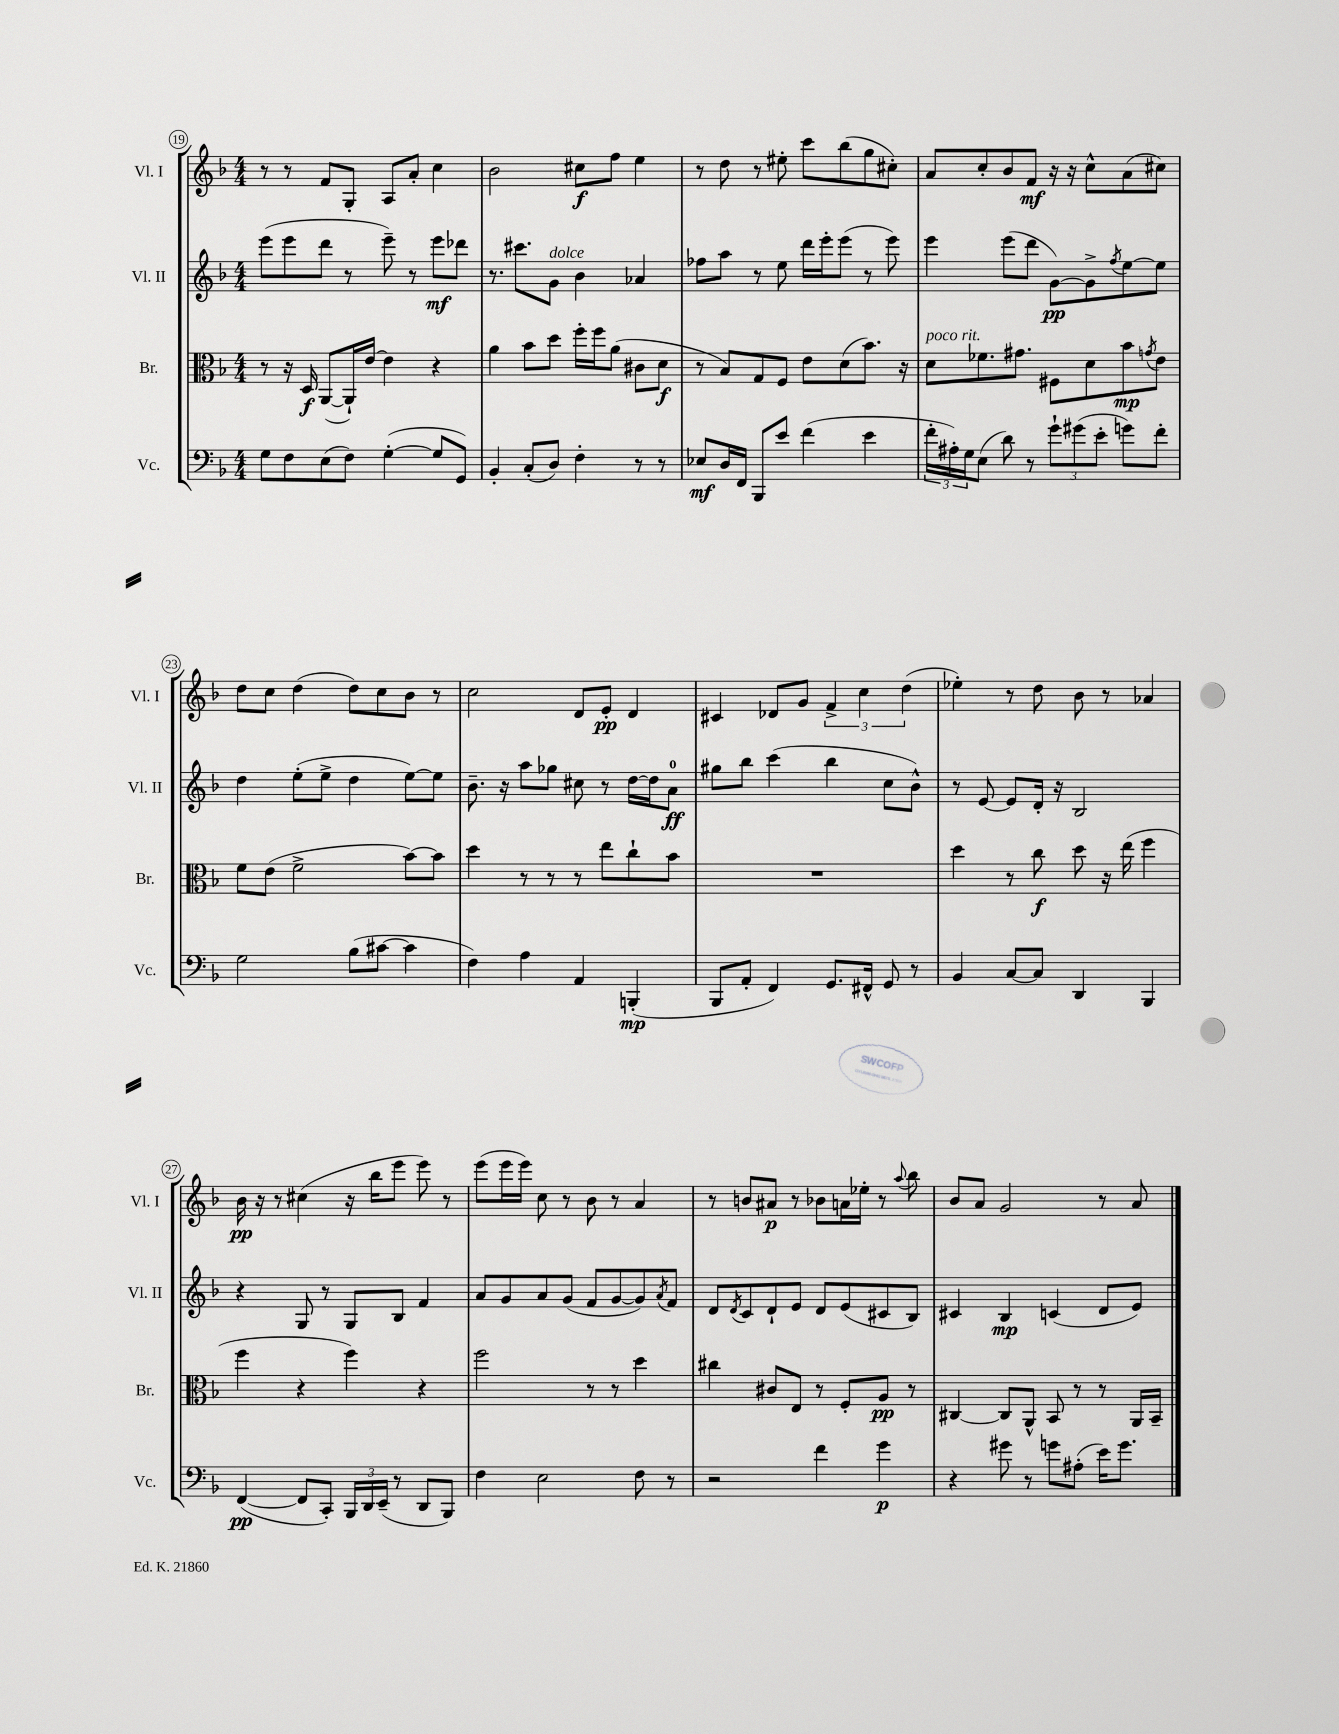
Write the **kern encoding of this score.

**kern	**kern	**kern	**kern
*staff4	*staff3	*staff2	*staff1
*clefF4	*clefC3	*clefG2	*clefG2
*k[b-]	*k[b-]	*k[b-]	*k[b-]
*M4/4	*M4/4	*M4/4	*M4/4
8G\L	8r	(8eee\L	8r
8F\	16r	8eee\	8r
.	16D/	.	.
(8E\	([8AA/L	8ddd\J	8f/L
8F\J)	16AA`/]L)	8r	8G'/J
.	[16e/JJ	.	.
([4G'\	4e\]	8eee~\)	8A/L
.	.	8r	8a'/J
8G/]L	4r	8eee\L	4cc\
8GG/J)	.	8ddd-\J	.
=	=	=	=
4BB-'/	4a\	8.r	2b-\
.	.	8.ccc#\L	.
(8C'/L	8b-\L	.	.
8D/J)	8dd\J	8g\J	.
4F'\	16ff'\LL	4b-\	8cc#\L
.	16ff\J	.	.
.	(8a\J	.	8ff\J
8r	8c#\L	4a-/	4ee\
8r	8d\J	.	.
=	=	=	=
8E-/L	8r	8ff-\L	8r
16D/L	8B-/L)	8aa\J	8dd\
16FF/JJ	.	.	.
8BBB-/L	8G/	8r	8r
8e/J	8F/J	8ee\	8ee#'\
(4f\	8e\L	16ddd\LL	8ccc\L
.	.	16eee'\J	.
.	(8d\	(8eee\J	(8bb-\
4e\	8.b-\J)	8r	8gg\
.	.	8eee\)	8cc#'\J)
.	16r	.	.
=	=	=	=
24f'\LL	8d\L	4eee\	8a/L
24A#'\)	.	.	.
24G\J	.	.	.
(8E\J	8.f-\	.	8cc'/
8d\)	.	(8eee\L	8b-/
.	8.g#\J	.	.
8r	.	8ddd\J	8f/J
12g`\L	8F#\L	[8g\L)	16r
.	.	.	16r
(12g#\	.	.	.
.	8d\	8g^\]	8cc^^\L
12e'\J	.	.	.
.	.	8qff/	.
8g\L)	8b-\	[8ee\	(8a\
.	8qg/	.	.
8f'\J	8e\J	8ee\]J	8cc#\J)
=	=	=	=
2G\	8f\L	4dd\	8dd\L
.	(8e\J	.	8cc\J
.	2f^\	(8ee'\L	(4dd\
.	.	8ee^\J	.
(8B-\L	.	4dd\	8dd\L)
[8c#\J	.	.	8cc\
4c#\]	[8b-\L)	[8ee\L)	8b-\J
.	8b-\]J	8ee\]J	8r
=	=	=	=
4F\)	4dd\	8.b-~\	2cc\
.	.	16r	.
4A\	8r	8aa\L	.
.	8r	8gg-\J	.
4AA/	8r	8cc#\	8d/L
.	8ee\L	8r	8e'/J
(4BBB'/	8cc`\	[16dd\LL	4d/
.	.	16dd\]J	.
.	8b-\J	8a\J	.
=	=	=	=
8BBB-/L	1r	8gg#\L	4c#/
8AA'/J	.	8bb-\J	.
4FF/)	.	(4ccc\	8d-/L
.	.	.	8g/J
8.GG/L	.	4bb-\	6f^/
.	.	.	6cc\
16FF#^^/Jk	.	.	.
8GG/	.	8cc\L	.
.	.	.	(6dd\
8r	.	8b-^^\J)	.
=	=	=	=
4BB-/	4dd\	8r	4ee-'\)
.	.	[8e/	.
[8C/L	8r	8e/]L	8r
8C/]J	8cc\	16d'/Jk	8dd\
.	.	16r	.
4DD/	8dd\	2B-/	8b-\
.	16r	.	8r
.	(16ee\	.	.
4BBB-/	4ff\	.	4a-/
=	=	=	=
([4FF/	4ff\	4r	16b-\
.	.	.	16r
.	.	.	8r
8FF/]L	4r	8G/	(4cc#\
8CC'/J)	.	8r	.
24BBB-/LL	4ff\)	8G/L	16r
24DD/	.	.	.
.	.	.	16bb-\LK
(24EE~/JJ	.	.	.
8r	.	8B-/J	8eee\J
8DD/L	4r	4f/	8eee\)
8BBB-/J)	.	.	8r
=	=	=	=
4F\	2ff\	8a/L	(8eee\L
.	.	8g/	16eee\L
.	.	.	16eee\JJ)
2E\	.	8a/	8cc\
.	.	(8g/J	8r
.	8r	8f/L	8b-\
.	8r	[8g/	8r
8F\	4dd\	8g/])	4a/
.	.	8qa/	.
8r	.	8f/J	.
=	=	=	=
2r	4cc#\	8d/L	8r
.	.	8qd/	.
.	.	8c/	8b/L
.	8c#/L	8d`/	8a#/J
.	8E/J	8e/J	8r
4f\	8r	8d/L	8b-\L
.	8F'/L	(8e/	16a\L
.	.	.	16ee-'\JJ
4g\	8A/J	8c#/	8r
.	.	.	8qqaa/
.	8r	8B-/J)	8bb-\
=	=	=	=
4r	[4C#/	4c#/	8b-/L
.	.	.	8a/J
8g#\	8C#/]L	4B-/	2g/
8r	8AA^^/J	.	.
8g\L	8BB-/	(4c/	.
(8A#'\J	8r	.	.
16e\LK)	8r	8d/L	8r
8.g\J	.	.	.
.	16AA/LL	8e/J)	8a/
.	16BB-~/JJ	.	.
==	==	==	==
*-	*-	*-	*-
